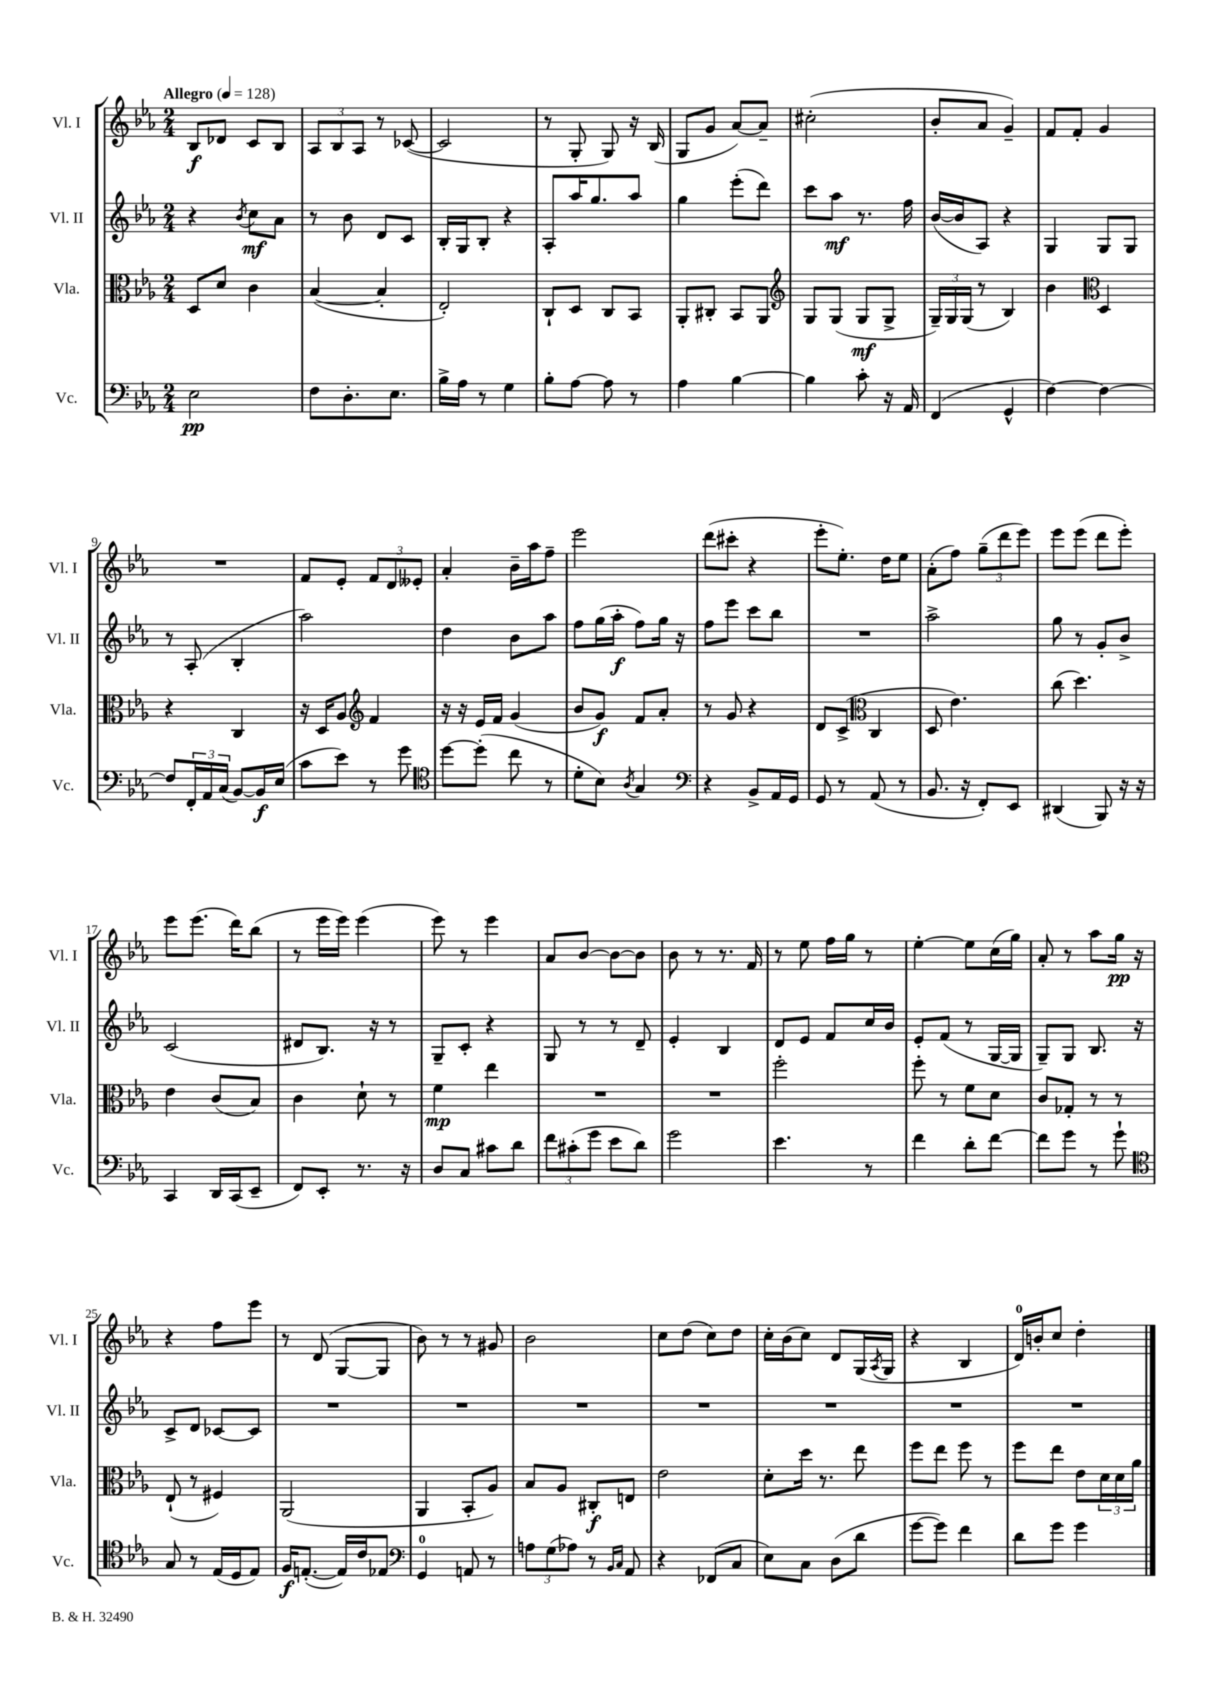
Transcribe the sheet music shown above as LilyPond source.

<<
\new StaffGroup <<
\new Staff = "s0" \with { instrumentName = "Vl. I" shortInstrumentName = "Vl. I" } {
    \clef treble \key ees \major \numericTimeSignature \time 2/4 \tempo "Allegro" 4 = 128
    bes8\f des'8 c'8 bes8 |
    \tuplet 3/2 { aes8 bes8 aes8 } r8 ces'8~( |
    ces'2 |
    r8 g8-. g8) r16 bes16( |
    g8 g'8 aes'8~) aes'8-- |
    cis''2-.( |
    bes'8-. aes'8 g'4--) |
    f'8 f'8-. g'4 |
    R2 |
    f'8 ees'8-. \tuplet 3/2 { f'8 d'8 eeses'8-. } |
    aes'4-. bes'16-- aes''16 f''8-- |
    ees'''2 |
    d'''8( cis'''8-. r4 |
    ees'''8-. ees''8.-.) d''16 ees''8 |
    aes'8-.( f''8) \tuplet 3/2 { g''8--( d'''8 ees'''8) } |
    ees'''8 ees'''8( d'''8 ees'''8-.) |
    ees'''8 ees'''8.( d'''16) bes''8( |
    r8 ees'''16 ees'''16) ees'''4( |
    ees'''8) r8 ees'''4 |
    aes'8 bes'8~ bes'8~ bes'8 |
    bes'8 r8 r8. f'16 |
    r8 ees''8 f''16 g''16 r8 |
    ees''4~-. ees''8 c''16( g''16) |
    aes'8-. r8 aes''8 g''16\pp r16 |
    r4 f''8 ees'''8 |
    r8 d'8( g8~ g8 |
    bes'8) r8 r8 gis'8 |
    bes'2 |
    c''8 d''8( c''8) d''8 |
    c''16-. bes'16( c''8) d'8 g16( \acciaccatura { aes8 } g16 |
    r4 bes4 |
    d'16-0) b'16-. c''8 d''4-. \bar "|." |
}
\new Staff = "s1" \with { instrumentName = "Vl. II" shortInstrumentName = "Vl. II" } {
    \clef treble \key ees \major \numericTimeSignature \time 2/4
    r4 \acciaccatura { bes'8 } c''8\mf aes'8 |
    r8 bes'8 d'8 c'8 |
    bes16-. g16 bes8-. r4 |
    aes8-. aes''16 g''8. aes''8 |
    g''4 ees'''8-.( d'''8) |
    c'''8 aes''8\mf r8. f''16 |
    bes'16~( bes'16 aes8) r4 |
    g4 g8 g8 |
    r8 aes8-.( bes4-. |
    aes''2) |
    d''4 bes'8 aes''8 |
    f''8 g''16( aes''16-.\f f''8) g''16 r16 |
    f''8 ees'''8 c'''8 bes''8 |
    R2 |
    aes''2-> |
    g''8 r8 g'8-. bes'8-> |
    c'2( |
    dis'8 bes8.) r16 r8 |
    g8-- c'8-. r4 |
    g8 r8 r8 d'8-- |
    ees'4-. bes4 |
    d'8 ees'8 f'8 c''16 bes'16 |
    ees'8-. f'8( r8 g16~ g16 |
    g8--) g8 bes8. r16 |
    c'8-> d'8 ces'8~ ces'8 |
    R2 |
    R2 |
    R2 |
    R2 |
    R2 |
    R2 |
    R2 \bar "|." |
}
\new Staff = "s2" \with { instrumentName = "Vla." shortInstrumentName = "Vla." } {
    \clef alto \key ees \major \numericTimeSignature \time 2/4
    d8 d'8 c'4 |
    bes4~( bes4-. |
    ees2-.) |
    c8-! d8 c8 bes,8 |
    aes,8-. cis8-. bes,8 aes,8 |
    \clef treble g8 g8( g8\mf g8-> |
    \tuplet 3/2 { g16--) g16 g16( } r8 bes4) |
    bes'4 \clef alto d4 |
    r4 c4 |
    r16 d16 aes8 \clef treble f'4 |
    r16 r16 ees'16 f'16 g'4( |
    bes'8 g'8\f) f'8 aes'8-. |
    r8 g'8 r4 |
    d'8 c'8->( \clef alto c4 |
    d8 ees'4.) |
    c''8( d''4.) |
    ees'4 c'8( bes8) |
    c'4 d'8-! r8 |
    f'4\mp ees''4 |
    R2 |
    R2 |
    f''2-. |
    f''8-. r8 f'8 d'8 |
    c'8 ges8-. r8 r8 |
    ees8-!( r8 fis4) |
    aes,2( |
    aes,4 bes,8-. aes8) |
    bes8 aes8 cis8-.\f e8 |
    ees'2 |
    d'8-. d''16 r8. ees''8 |
    f''8 ees''8 f''8 r8 |
    f''8 ees''8 ees'8 \tuplet 3/2 { d'16 d'16 aes'16 } \bar "|." |
}
\new Staff = "s3" \with { instrumentName = "Vc." shortInstrumentName = "Vc." } {
    \clef bass \key ees \major \numericTimeSignature \time 2/4
    ees2\pp |
    f8 d8.-. ees8. |
    bes16-> aes16 r8 g4 |
    bes8-. aes8~ aes8 r8 |
    aes4 bes4~ |
    bes4 c'8-. r16 aes,16 |
    f,4( g,4-^ |
    f4~) f4~ |
    f8 \tuplet 3/2 { f,16-. aes,16 c16( } bes,8~) bes,16\f ees16( |
    c'8 ees'8) r8 g'8 |
    \clef tenor d''8~ d''8-.( c''8 r8 |
    d'8-. bes8) \acciaccatura { aes8 } g4 |
    \clef bass r4 bes,8-> aes,16 g,16 |
    g,8 r8 aes,8( r8 |
    bes,8. r16 f,8-.) ees,8 |
    dis,4( bes,,8) r16 r16 |
    c,4 d,16 c,16( ees,8-- |
    f,8) ees,8-. r8. r16 |
    d8 c8 cis'8 d'8 |
    \tuplet 3/2 { f'8 cis'8-.( g'8 } ees'8 d'8) |
    g'2 |
    ees'4. r8 |
    f'4 d'8-. f'8~ |
    f'8 g'8 r8 g'8-! |
    \clef tenor g8 r8 ees16( d16 ees8) |
    f16\f e8.~-.( e16) c'16 ees8 |
    \clef bass g,4-0 a,8 r8 |
    \tuplet 3/2 { a8 g8( aes8) } r8 \grace { bes,16 c16 } aes,8 |
    r4 fes,8( c8 |
    ees8) c8 d8( d'8 |
    g'8~ g'8) f'4 |
    d'8 g'8 g'4 \bar "|." |
}
>>
>>
